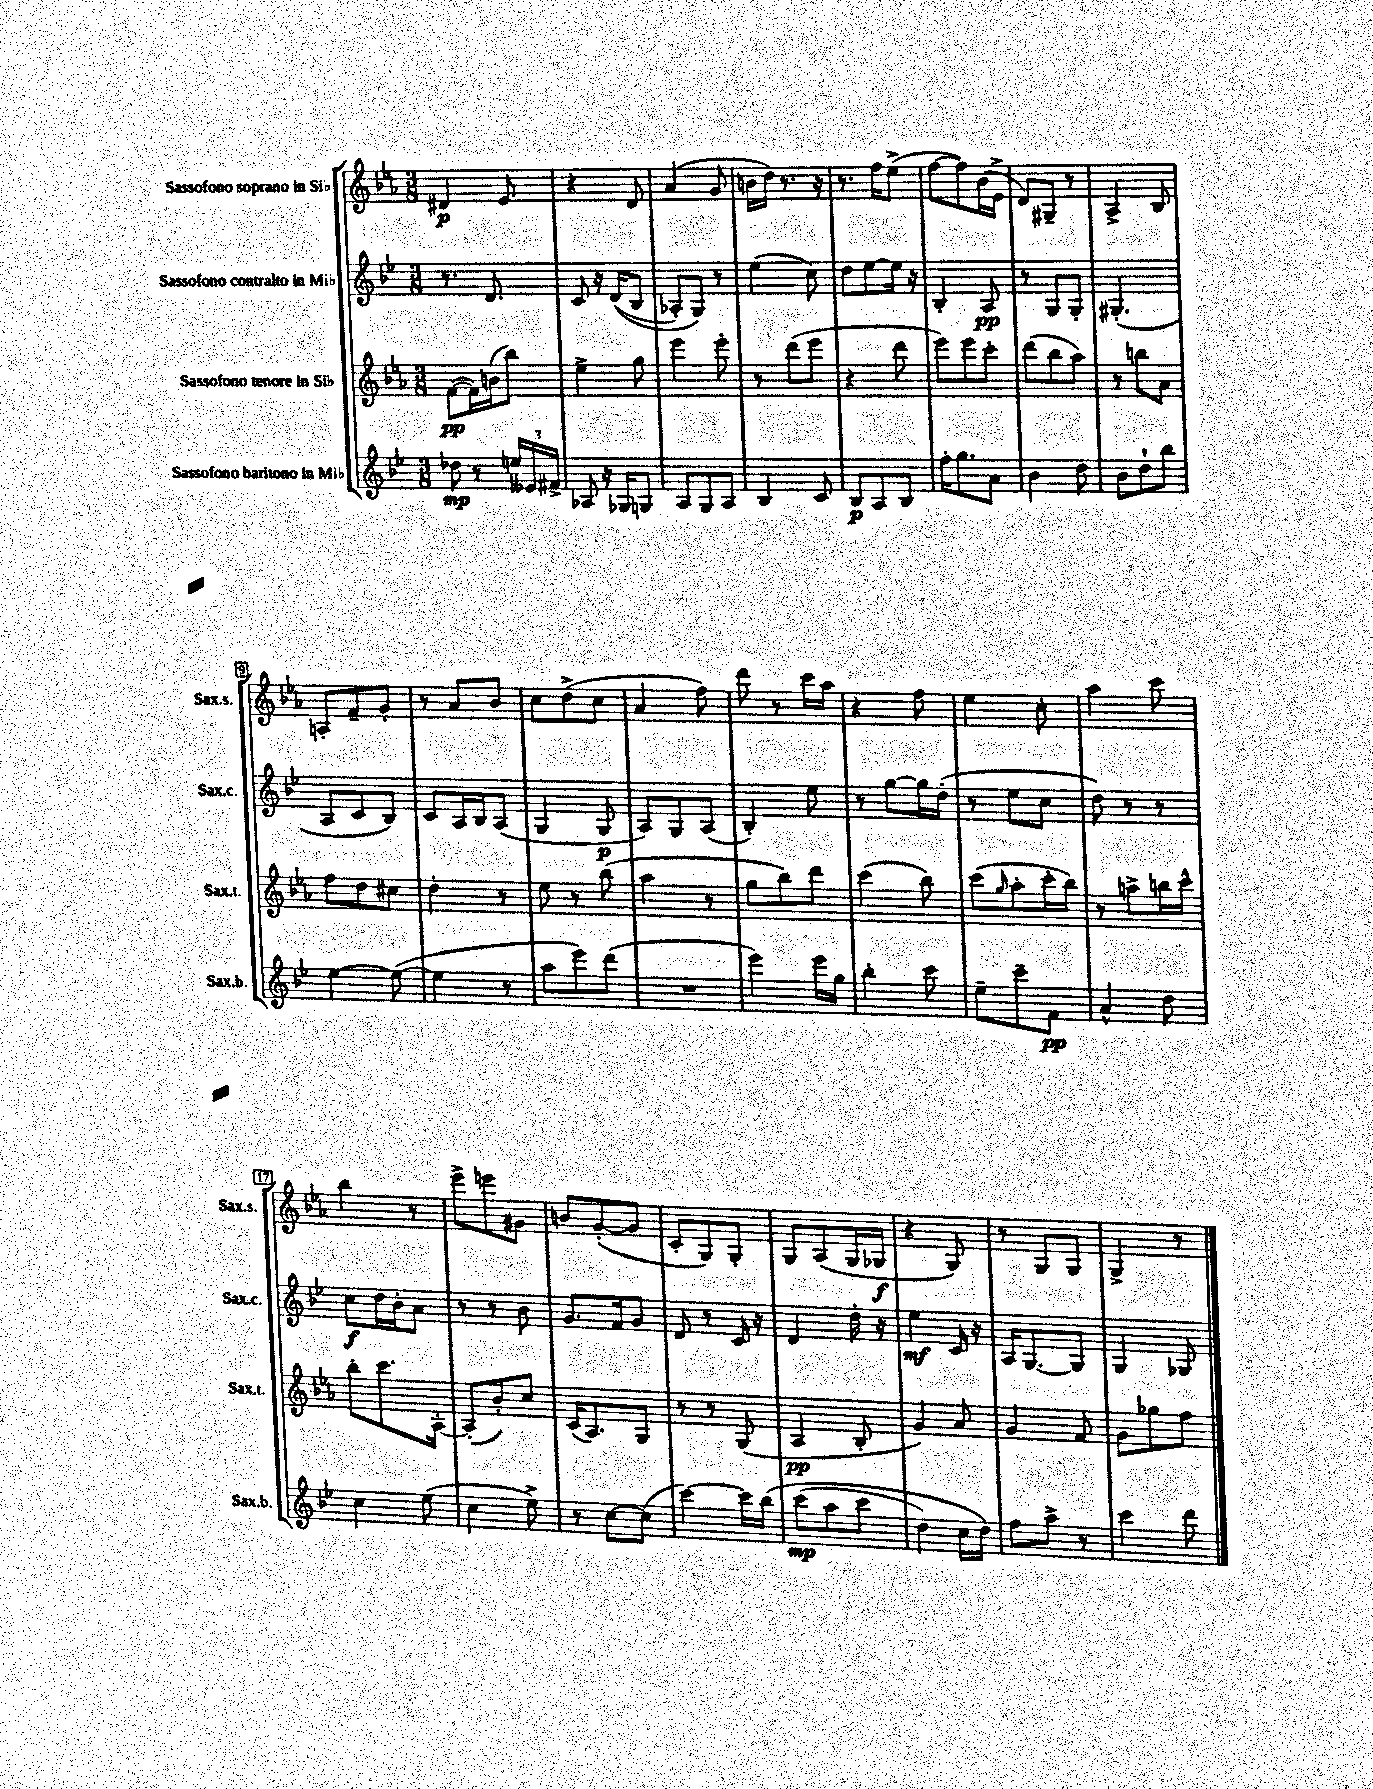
<<
\new StaffGroup <<
\new Staff = "s0" \with { instrumentName = "Sassofono soprano in Sib" shortInstrumentName = "Sax.s." } {
    \clef treble \key ees \major \numericTimeSignature \time 3/8
    dis'4\p ees'8 |
    r4 d'8 |
    aes'4( g'8 |
    b'16 d''16) r8. r16 |
    r8. f''16 ees''8->( |
    f''8~ f''8) bes'16( ees'16-> |
    d'8) gis8-- r8 |
    aes4-> bes8 |
    a8-. f'8-- g'8-. |
    r8 aes'8 bes'8 |
    c''8 d''8->( c''8 |
    aes'4 f''8) |
    d'''8 r8 c'''16 aes''16 |
    r4 f''8 |
    ees''4 c''8-. |
    aes''4 c'''8 |
    bes''4 r8 |
    ees'''8-> e'''8 gis'8 |
    b'8 g'8~-.( g'8 |
    c'8-. g8) g8-. |
    g8 aes8( g16 ges16\f |
    r4 g8) |
    r8 g8 g8 |
    g4-> r8 \bar "|." |
}
\new Staff = "s1" \with { instrumentName = "Sassofono contralto in Mib" shortInstrumentName = "Sax.c." } {
    \clef treble \key bes \major \numericTimeSignature \time 3/8
    r8. d'8. |
    c'8 r16 d'16(\( bes8 |
    aes8-.) g8\) r8 |
    ees''4( c''8) |
    d''8 ees''8~ ees''16 r16 |
    bes4-. a8\pp |
    r8 g8 g8-. |
    gis4.-.( |
    a8 c'8 bes8) |
    c'8 a16 bes16 a8( |
    g4 g8\p |
    a8) g8 a8( |
    bes4-.) ees''8 |
    r8 g''8~ g''16 d''16-.( |
    r8 ees''8 c''8 |
    d''8) r8 r8 |
    c''8\f d''16 bes'16-. a'8 |
    r8 r8 bes'8 |
    g'8. f'16 g'8 |
    d'8 r8 c'16 r16 |
    d'4 d''16-. r16 |
    ees''4\mf c'16 r16 |
    a16 g8.~ g8 |
    g4 ges8 \bar "|." |
}
\new Staff = "s2" \with { instrumentName = "Sassofono tenore in Sib" shortInstrumentName = "Sax.t." } {
    \clef treble \key ees \major \numericTimeSignature \time 3/8
    f'8~\pp( f'16) b'16( bes''8) |
    ees''4-> g''8 |
    ees'''4 ees'''8-. |
    r8 d'''8( ees'''8 |
    r4 d'''8 |
    ees'''8) ees'''8 c'''8-. |
    d'''8( bes''8 aes''8) |
    r8 b''8 aes'8 |
    f''8 d''8 cis''8 |
    d''4-. r8 |
    ees''8 r8 bes''8( |
    aes''4 r8 |
    g''8 bes''8) d'''8 |
    c'''4( bes''8) |
    c'''8( \grace { g''16 } aes''8-. c'''16-. bes''16) |
    r8 a''8-> b''16 c'''16-^ |
    bes''8-. c'''8. aes16~-. |
    aes8-.( bes'8-.) c''8 |
    c'16( aes8.) g8 |
    r8 r8 g8( |
    aes4\pp bes8-. |
    g'4) aes'8 |
    g'4 f'8 |
    g'8 ges''8 f''8 \bar "|." |
}
\new Staff = "s3" \with { instrumentName = "Sassofono baritono in Mib" shortInstrumentName = "Sax.b." } {
    \clef treble \key bes \major \numericTimeSignature \time 3/8
    des''8\mp r8 \tuplet 3/2 { e''16 eeses'16 fis'16-> } |
    aes8 r16 ges16 g8 |
    a8 g8 a8 |
    bes4 c'8 |
    bes8\p a8 bes8 |
    f''16-. g''8. a'8 |
    bes'4 d''8 |
    bes'8 d''8-! bes''8 |
    ees''4~ ees''8~( |
    ees''4 r8 |
    a''8 ees'''8) d'''8( |
    R4. |
    ees'''4) ees'''16 g''16 |
    bes''4-. c'''8 |
    ees''8-- c'''8-- f'8\pp |
    a'4-^ d''8 |
    c''4 ees''8( |
    c''4 ees''8->) |
    r8 c''8~ c''8( |
    c'''4~) c'''16 bes''16\( |
    c'''8\mp( a''8 c'''8 |
    d''4) c''16 d''16\) |
    f''8 a''8-> r8 |
    c'''4 d'''8 \bar "|." |
}
>>
>>
\layout { \context { \Score \override BarNumber.stencil = #(make-stencil-boxer 0.1 0.3 ly:text-interface::print) } }
